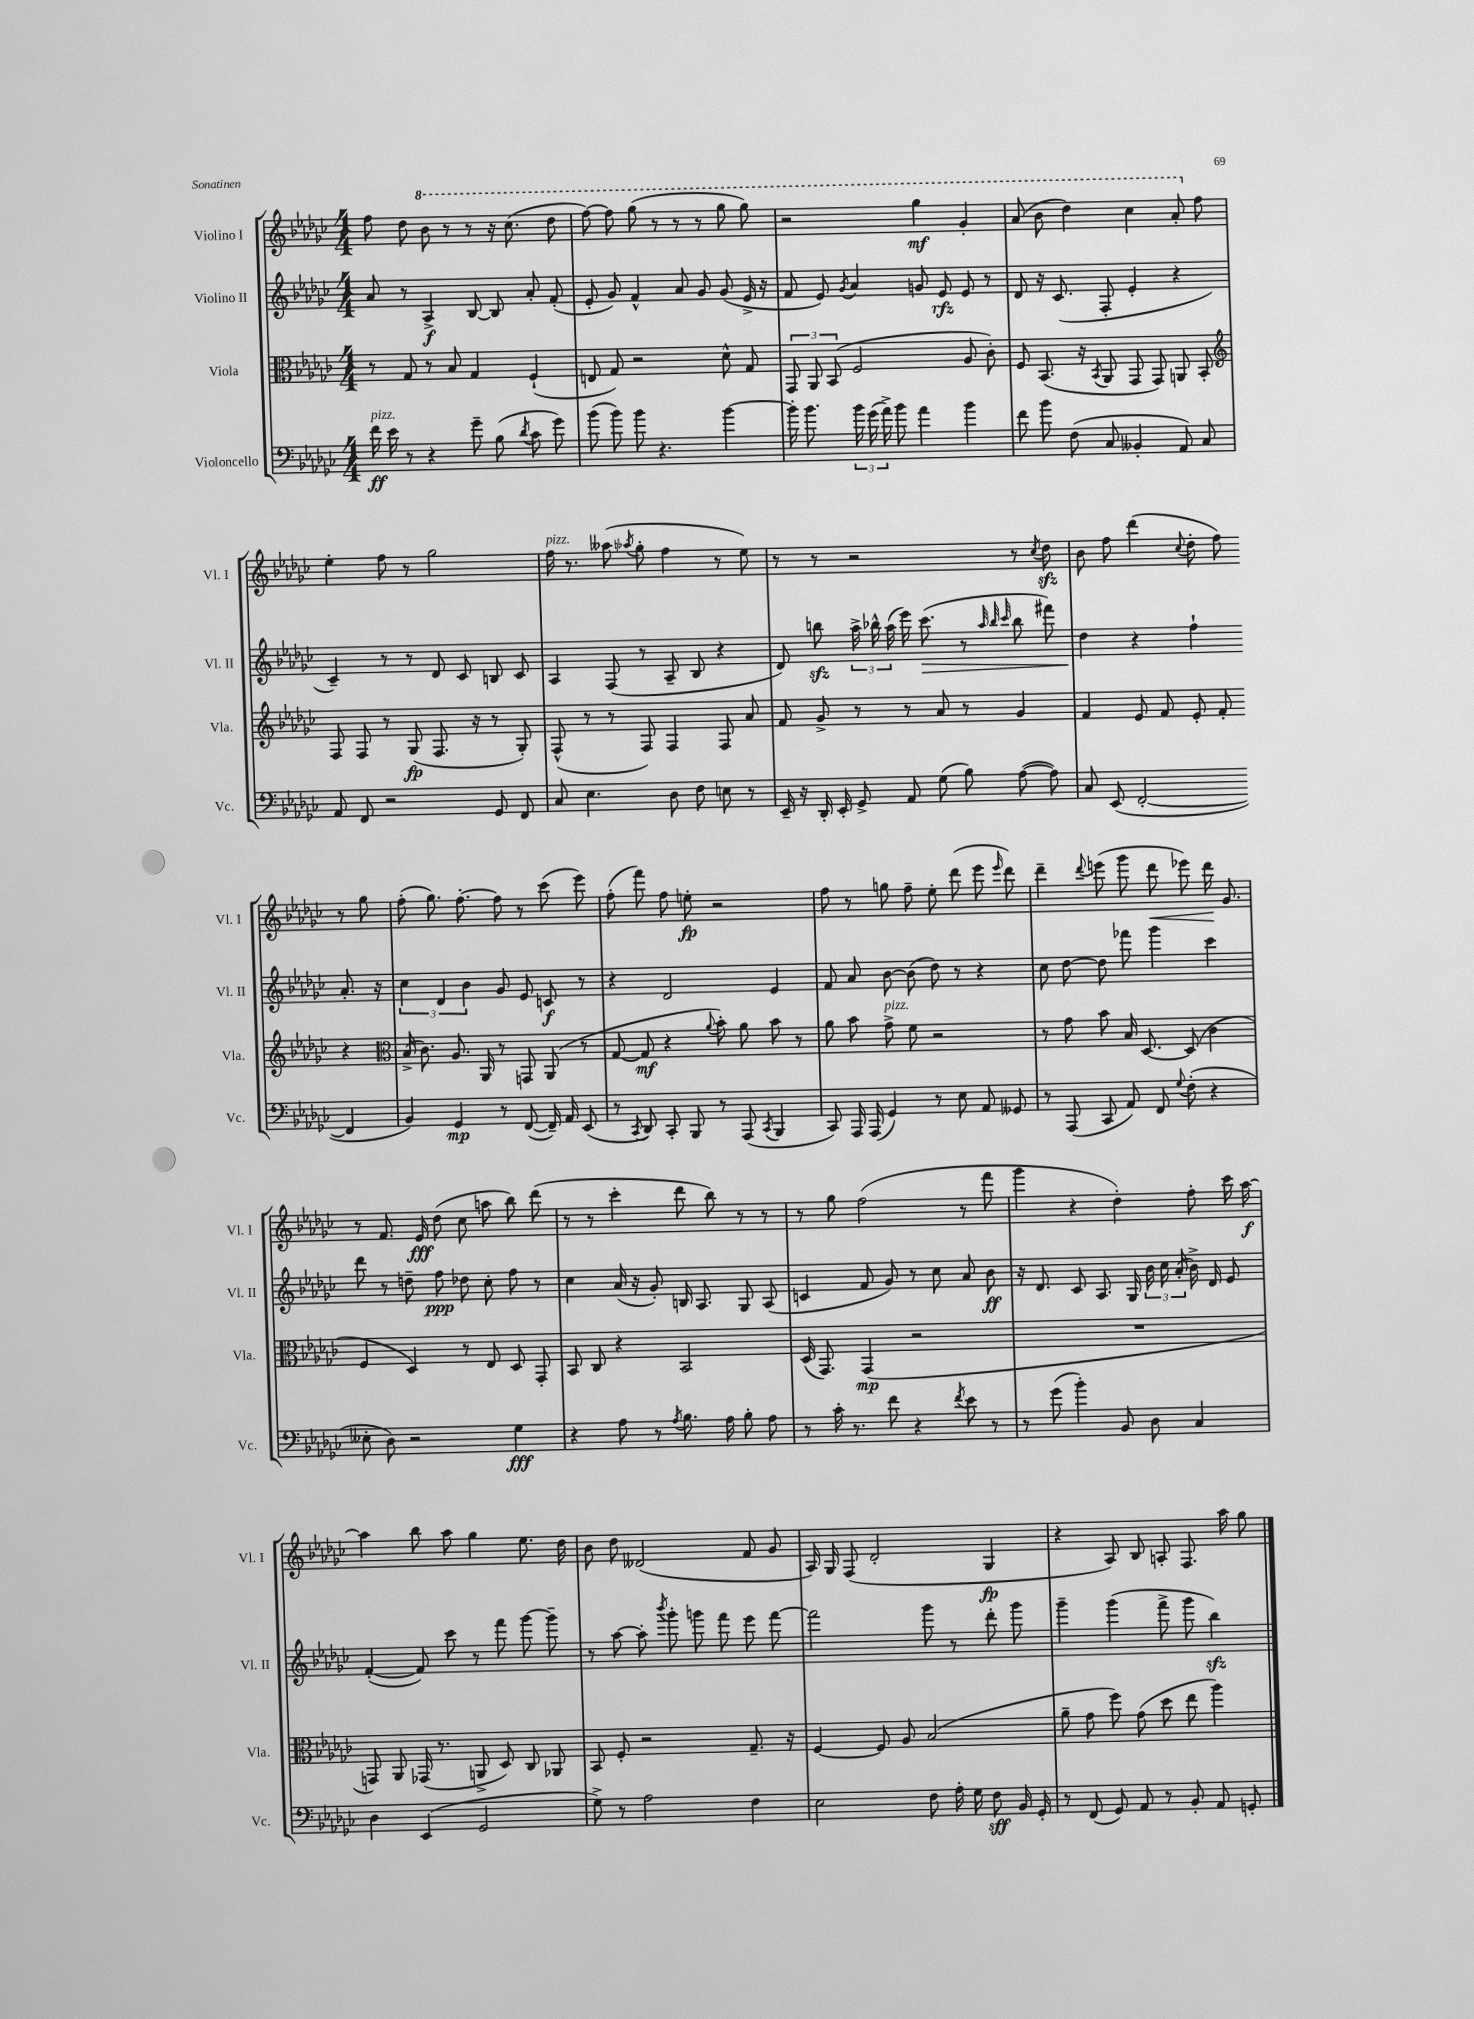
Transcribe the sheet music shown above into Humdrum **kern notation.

**kern	**kern	**kern	**kern
*staff4	*staff3	*staff2	*staff1
*clefF4	*clefC3	*clefG2	*clefG2
*k[b-e-a-d-g-c-]	*k[b-e-a-d-g-c-]	*k[b-e-a-d-g-c-]	*k[b-e-a-d-g-c-]
*M4/4	*M4/4	*M4/4	*M4/4
16f	8r	8a-	8ff
16e-	.	.	.
8r	8G-	8r	8dd-
4r	8r	4A-^	8bb-
.	8B-	.	8r
8g-~	4G-	[8B-	8r
(8B-	.	8B-]	16r
.	.	.	(8.ccc-
8qd-	.	.	.
8c-	(4F`	8a-'	.
8g-)	.	(8f'	8ddd-
=	=	=	=
(8b-	8E	8e-'	[8fff)
8b-)	8G-)	8g-)	8fff]
8b-	2r	4f^^	(8ggg-
4.r	.	.	8r
.	.	8a-	8r
.	.	8g-	8r
[4b-	8d-^^	(8g-	8ggg-
.	8G-	16e-^	8ggg-)
.	.	16r	.
=	=	=	=
16b-']	12GG-	8f	2r
8.b-	.	.	.
.	12AA-	.	.
.	.	8e-)	.
.	(12BB-	.	.
.	.	8qg-	.
24b-	2F	4a-	.
(24g-	.	.	.
24a-^)	.	.	.
8b-	.	.	.
4a-	.	8g	4ggg-
.	.	8e-	.
4b-	8A-	8e-	4gg-'
.	8c-')	8r	.
=	=	=	=
8f	8F	8d-	(8aa-
8b-	(8.BB-	16r	8bb-
.	.	(8.c-	.
(8F	.	.	4ddd-)
.	16r	.	.
.	8qBB-	.	.
8C-	8AA-	8F'	.
4BB--'	8GG-	4e-'	4ccc-
.	8GG-)	.	.
8AA-)	8AA	4r	8aa-'
8C-	8BB-'	.	8ff
=	=	=	=
*	*clefG2	*	*
8AA-	8F	4c-~)	4ee-'
8FF	8F	.	.
2r	8r	8r	8ff
.	(8G-	8r	8r
.	8.F	8d-	2gg-
.	.	8c-	.
.	16r	.	.
8GG-	8r	8B	.
8FF	8G-')	8c-	.
=	=	=	=
8C-	(8F^^	4A-	16ff
.	.	.	8.r
4.E-	8r	.	.
.	8r	(8F	(8aa--
.	.	.	8qaa-
.	8F)	8r	8gg-'
8D-	4F	8A-~	4ff
8F	.	8B-	.
8E	8F	4r	8r
8r	8a-	.	8ee-)
=	=	=	=
16EE-~	8f	8d-)	8r
16r	.	.	.
16DD-'	8g-^	8bb	8r
16EE-'	.	.	.
8GG-^	8r	24aa-^	2r
.	.	24bb-^^	.
.	.	(24aa-	.
8AA-	8r	16eee-)	.
.	.	(8.ccc-	.
(8G-	8a-	.	.
8B-)	8r	8r	.
.	.	32qqaa-	.
.	.	32qqbb-	.
.	.	32qqccc-	.
([8A-	4g-	8bb-	8r
.	.	.	8qcc-
8A-])	.	8fff#)	8dd-
=	=	=	=
8C-	4f	4dd-	8b-
(8EE-	.	.	8ff
[2FF'	8e-	4r	(4ddd-
.	8f	.	.
.	.	.	8qqcc-
.	8e-'	4ff`	8dd-'
.	8f'	.	8ff)
4FF]	4r	8.a-'	8r
.	.	.	8gg-
.	.	16r	.
=	=	=	=
*	*clefC3	*	*
4BB-)	(16B-^	6cc-	(8ff'
.	8.c-)	.	.
.	.	.	8.gg-)
.	.	6d-	.
4GG-	8.A-	.	.
.	.	.	[8.ff'
.	.	6b-	.
.	16AA-	.	.
8r	8r	8g-	8ff]
([8FF	8GG	8e-	8r
16FF~])	(8AA-	8c	(8ccc-
16AA-	.	.	.
(8EE-	8r	8r	8eee-)
=	=	=	=
8r	[8G-	4r	(8ff'
8qCC-	.	.	.
8DD-)	8G-]	.	8fff)
8CC-'	4r	2d-	8ff
8BBB-	.	.	8ee'
.	8qqa-	.	.
8r	8b-')	.	2r
(8AAA-	8a-	.	.
8qCC-	.	.	.
4BBB-	8b-	4e-	.
.	8r	.	.
=	=	=	=
8CC-)	8a-	8f	8ff
16AAA-	8b-	8a-	8r
(16AAA-	.	.	.
4GG-)	8g-^	[8b-	8gg
.	8f	(8b-]	8ff~
8r	2r	8dd-)	8ee-'
8E-	.	8r	(8ddd-
8AA-	.	4r	8eee-
.	.	.	16qqeee-
8GG--	.	.	8ddd-)
=	=	=	=
8r	8r	8cc-	4ddd-~
(8AAA-	8g-	[8dd-	.
.	.	.	8qqddd-
8CC-	8b-	8dd-]	(8eee
8AA-)	16B-	8fff-	8ggg-
.	[8.D-	.	.
8FF	.	4ggg-	8ddd-
8qqG-	.	.	.
(8F'	(8D-]	.	8eee-)
4r	4c-	4ccc-	16ddd-
.	.	.	8.g-
=	=	=	=
8E--'	4F	8ddd-	8r
8D-)	.	8r	8.f
2r	4D-)	8dd~	.
.	.	.	16e-
.	.	8ff	(8dd-
.	8r	8dd-	8cc-
.	8E-	8cc-'	8aa
4G-	8D-	8ff	8bb-)
.	8GG-'	8r	(8ddd-
=	=	=	=
4r	8BB-	4cc-	8r
.	8C-	.	8r
8A-	4r	(16a-	4ccc-'
.	.	16r	.
8r	.	8g-')	.
8qA-	.	.	.
8.B-	2BB-	16B	8ddd-
.	.	8.A-	.
.	.	.	8bb-)
16A-	.	.	.
8B-'	.	8G-	8r
8A-	.	(8A-	8r
=	=	=	=
8r	(16D-	4c	8r
.	8.GG-)	.	.
16c-'	.	.	8gg-
8.r	.	.	.
.	(4GG-	8f	(2ff
8f	.	8g-)	.
4r	2r	8r	.
.	.	8cc-	.
8qf	.	.	.
8e-	.	8a-	8r
8r	.	8b-	8fff
=	=	=	=
8r	1r	16r	4ggg-
.	.	8.d-	.
(8g-	.	.	.
4b-')	.	8c-	4r
.	.	8.A-	.
8BB-	.	.	4dd-')
.	.	16G-	.
8D-	.	24b-	.
.	.	24cc-	.
.	.	(24a-'	.
4C-	.	16b-^)	8ff'
.	.	16d-	.
.	.	8e-	16ccc-
.	.	.	[16aa-
=	=	=	=
4D-	8GG)	([4f'	4aa-]
.	8AA-	.	.
(4EE-	(16GG-	8f])	8bb-
.	8.r	.	.
.	.	8ccc-	8aa-
2GG-	8AA^	8r	4gg-
.	8D-)	8fff	.
.	8C-	[8ggg-	8.ee-
.	8AA-	8ggg-~]	.
.	.	.	16dd-
=	=	=	=
8G-^)	8BB-	8r	8b-
8r	8F'	[8aa-	8dd-
2A-	2r	8aa-']	(2d--
.	.	8qbbb-	.
.	.	8ggg-'	.
.	.	8ggg	.
.	.	8fff	.
4F	8.G-~	8eee-	8f
.	.	[8fff	8g-
.	16r	.	.
=	=	=	=
2E-	[4F	2fff]	16A-)
.	.	.	16G-
.	.	.	(8F
.	8F]	.	2d-'
.	8A-	.	.
8F	(2B-	8ggg-	.
16A-'	.	8r	.
16G-	.	.	.
8F	.	8ddd-'	4G-
16BB-	.	8ggg-	.
16GG-'	.	.	.
=	=	=	=
8r	8a-~	4ggg-~	4r
(8FF	8g-	.	.
8GG-)	8ff)	(4ggg-	8A-)
8AA-	(8g-	.	8B-
8r	8dd-	8fff^	8A'
8BB-'	8ee-	8ggg-	8.F
8AA-	4aa-)	4bb-)	.
.	.	.	16aa-
8GG'	.	.	8gg-
==	==	==	==
*-	*-	*-	*-
